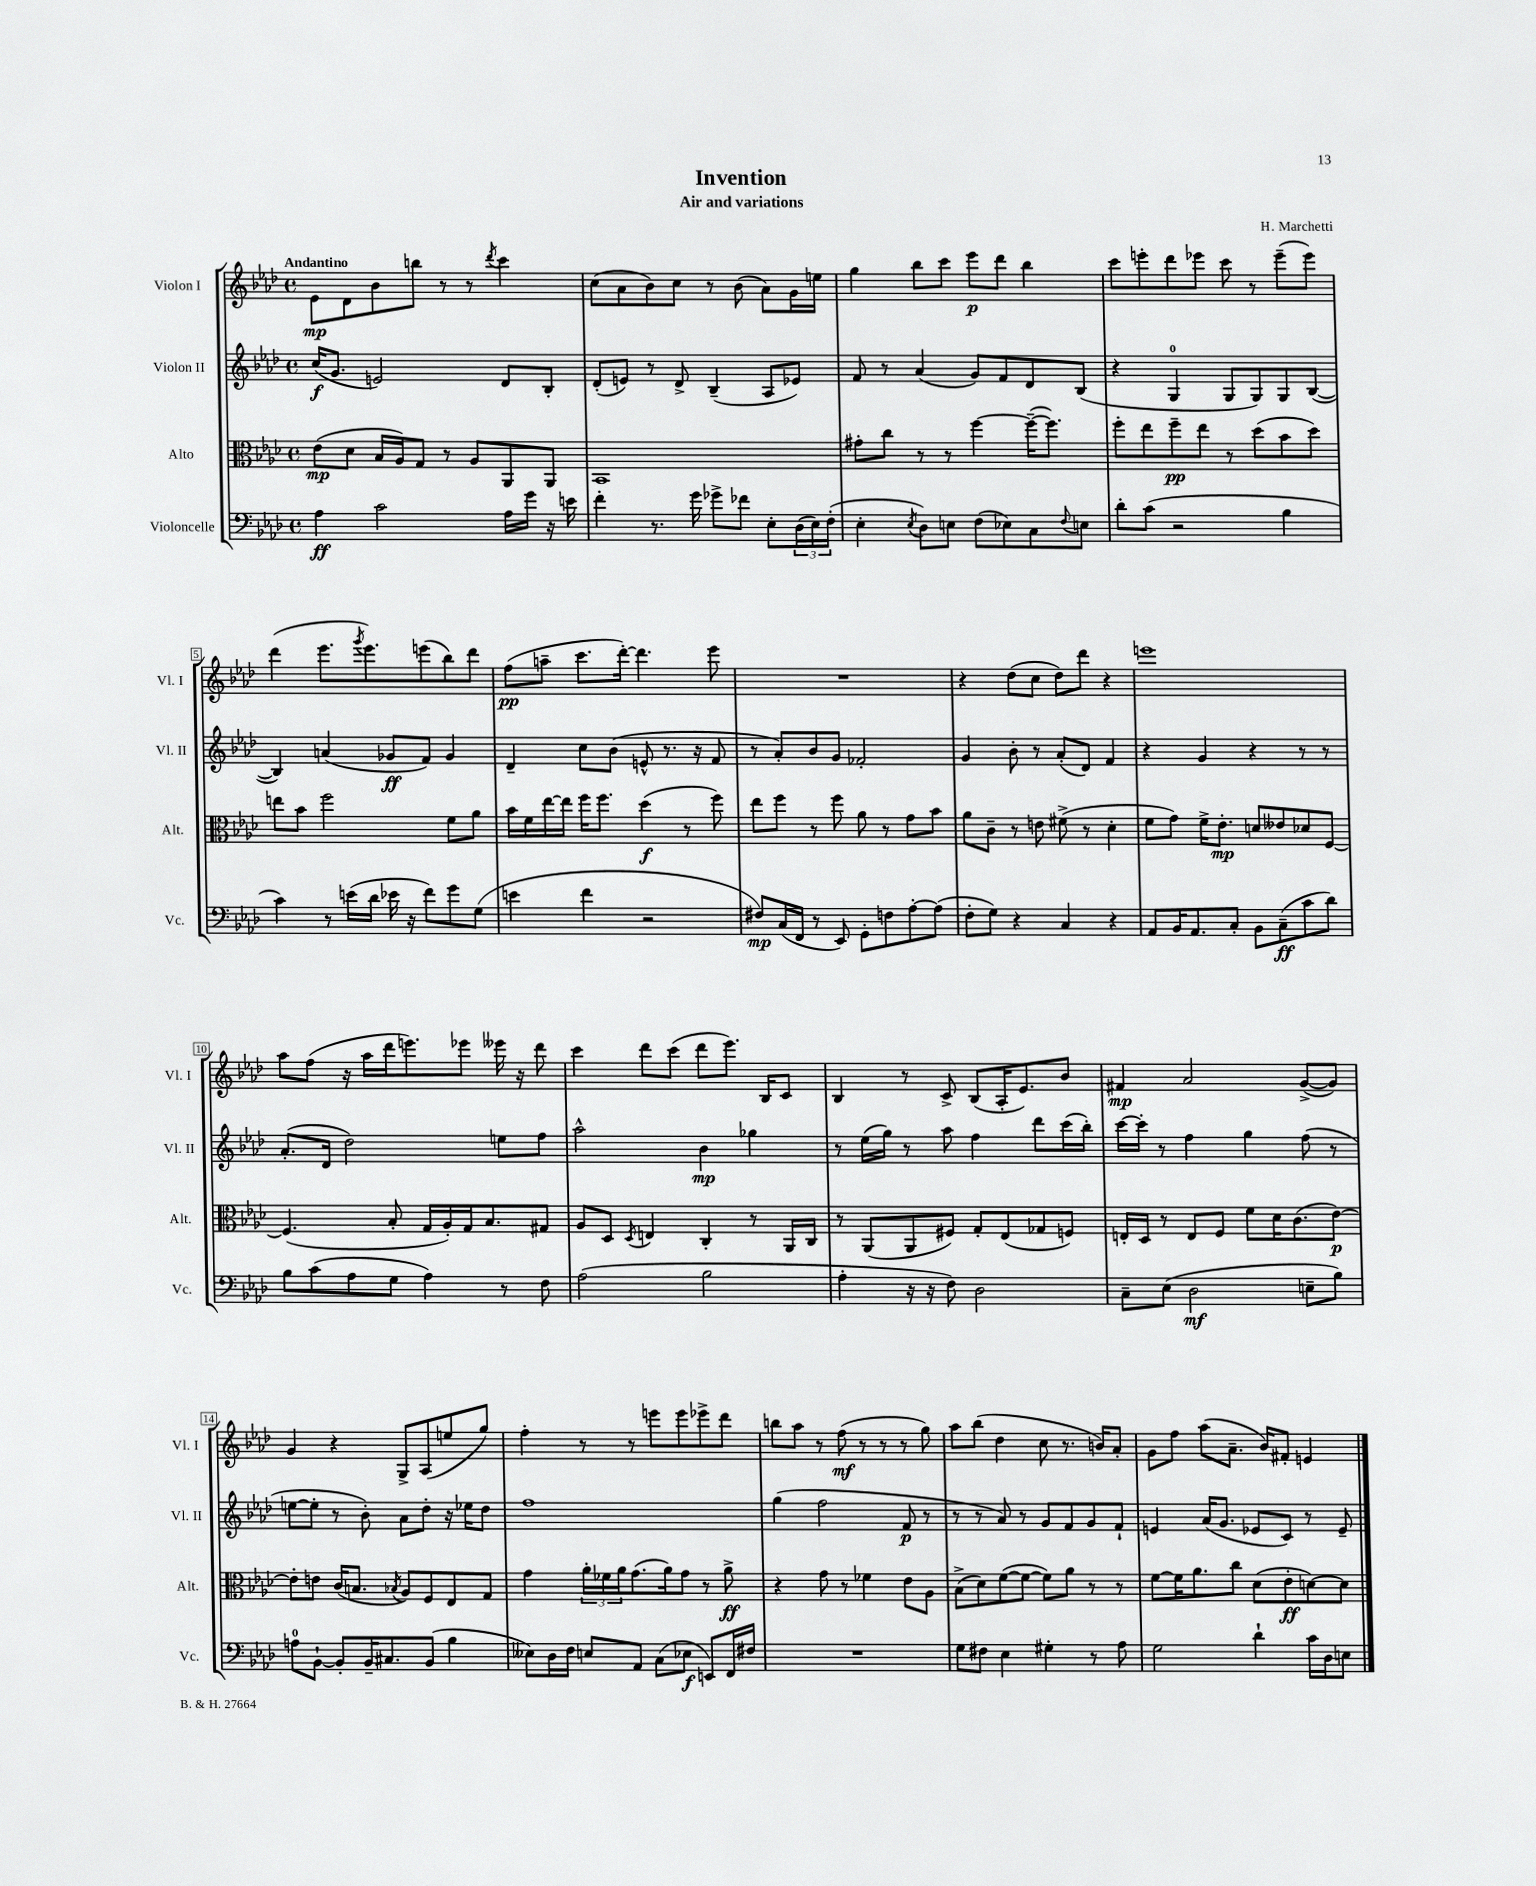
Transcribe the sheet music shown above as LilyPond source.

\header { title = "Invention" composer = "H. Marchetti" subtitle = "Air and variations" }
<<
\new StaffGroup <<
\new Staff = "s0" \with { instrumentName = "Violon I" shortInstrumentName = "Vl. I" } {
    \clef treble \key aes \major \defaultTimeSignature \time 4/4 \tempo "Andantino"
    ees'8\mp des'8 bes'8 b''8 r8 r8 \acciaccatura { des'''8 } c'''4 |
    c''8( aes'8 bes'8) c''8 r8 bes'8( aes'8) g'16 e''16 |
    g''4 bes''8 c'''8 ees'''8\p des'''8 bes''4 |
    c'''8 e'''8-. des'''8 ees'''8 c'''8 r8 ees'''8--( ees'''8) |
    des'''4( ees'''8. \acciaccatura { g'''8 } ees'''8.) e'''8( bes''8) des'''8 |
    f''8\pp( a''8-- c'''8. des'''16~-.) des'''4. ees'''8 |
    R1 |
    r4 des''8( c''8 des''8) des'''8 r4 |
    e'''1 |
    aes''8 f''8( r16 aes''16 des'''16 e'''8.) ees'''8 eeses'''16 r16 des'''8 |
    c'''4 des'''8 c'''8( des'''8 ees'''8.) bes16 c'8 |
    bes4 r8 c'8-> bes8( aes16-. ees'8.) bes'8 |
    fis'4\mp aes'2 g'8~->( g'8) |
    g'4 r4 g8-> aes8( e''8 g''8) |
    f''4-. r8 r8 e'''8 e'''8 ees'''8-> des'''8 |
    b''8 aes''8 r8 f''8\mf( r8 r8 r8 g''8) |
    aes''8 bes''8( des''4 c''8 r8. b'16) aes'8-. |
    g'8 f''8 aes''8( aes'8.-- bes'16) fis'8-. e'4 \bar "|." |
}
\new Staff = "s1" \with { instrumentName = "Violon II" shortInstrumentName = "Vl. II" } {
    \clef treble \key aes \major \defaultTimeSignature \time 4/4
    c''16\f( g'8. e'2) des'8 bes8-. |
    des'8-.( e'8) r8 des'8-> bes4--( aes8 ees'8) |
    f'8 r8 aes'4( g'8) f'8 des'8 bes8( |
    r4 g4-0 g8 g8) g8 bes8~( |
    bes4) a'4( ges'8\ff f'8) ges'4 |
    des'4-- c''8 bes'8( e'8-^ r8. r16 f'8 |
    r8 aes'8-.) bes'8 g'8 fes'2-. |
    g'4 bes'8-. r8 aes'8-.( des'8) f'4 |
    r4 g'4 r4 r8 r8 |
    aes'8.-.( des'16 des''2) e''8 f''8 |
    aes''2-^ bes'4\mp ges''4 |
    r8 ees''16( g''16) r8 aes''8 f''4 des'''8 c'''16( bes''16-.) |
    c'''16~ c'''16-. r8 f''4 g''4 f''8( r8 |
    e''8~ e''8-. r8 bes'8-.) aes'8 des''8-. r16 ees''16 des''8 |
    f''1 |
    g''4( f''2 f'8\p r8 |
    r8 r8 aes'8) r8 g'8 f'8 g'8 f'8-! |
    e'4 aes'16( g'8. ees'8 c'8) r8 ees'8-- \bar "|." |
}
\new Staff = "s2" \with { instrumentName = "Alto" shortInstrumentName = "Alt." } {
    \clef alto \key aes \major \defaultTimeSignature \time 4/4
    ees'8\mp( des'8 bes16 aes16) g8 r8 aes8 aes,8 aes,8 |
    bes,1 |
    gis'8-. c''8 r8 r8 f''4~ f''16~--( f''8.) |
    f''8-. ees''8 f''8--\pp ees''8 r8 des''8( bes'8 des''8) |
    e''8 bes'8 f''2 f'8 aes'8 |
    bes'16 f'16 ees''16~ ees''16 f''16 f''8. des''4\f( r8 f''8) |
    ees''8 f''8 r8 f''8 aes'8 r8 g'8 bes'8 |
    aes'8 c'8-- r8 e'8 fis'8->( r8 des'4-. |
    f'8 g'8) f'16-> ees'8.-.\mp d'8 eeses'8 des'8 f8~ |
    f4.( bes8-. g16 aes16-.) g16 bes8. gis8 |
    aes8 des8 \acciaccatura { des8 } e4 c4-. r8 aes,16 c16 |
    r8 aes,8( aes,8 fis8) g8-. ees8( ges8 f8) |
    e16-. des16 r8 e8 f8 f'8 des'16 c'8.( ees'8~\p) |
    ees'8-. e'8 c'16( b8. \acciaccatura { bes8 } aes8) f8 ees8 g8 |
    g'4 \tuplet 3/2 { aes'16-. fes'16 aes'16 } g'8.( aes'16) g'8 r8 aes'8->\ff |
    r4 g'8 r8 fes'4 ees'8 aes8 |
    bes8->( des'8) f'8~( f'8~ f'8) aes'8 r8 r8 |
    f'8~ f'16 aes'8. c''8 des'8( ees'8-.\ff d'8~) d'8 \bar "|." |
}
\new Staff = "s3" \with { instrumentName = "Violoncelle" shortInstrumentName = "Vc." } {
    \clef bass \key aes \major \defaultTimeSignature \time 4/4
    aes4\ff c'2 aes16 g'16 r16 e'16 |
    f'4-. r8. g'16 ges'8-> fes'8 ees8-. \tuplet 3/2 { des16( ees16) f16-.( } |
    ees4-. \acciaccatura { ees8 } des8) e8 f8( ees8) c8 \appoggiatura { f8 } e8 |
    des'8-. c'8( r2 bes4 |
    c'4) r8 e'16( des'16 ees'16 r16 f'8) g'8 g8( |
    e'4 f'4 r2 |
    fis8\mp) c16( f,16 r8 ees,8) g,8-. f8 aes8~-. aes8( |
    f8-. g8) r4 c4 r4 |
    aes,8 bes,16 aes,8. c8-. bes,8 c8--\ff( c'8 des'8) |
    bes8 c'8( aes8 g8 aes4) r8 f8 |
    aes2( bes2 |
    aes4-. r16 r16 f8) des2 |
    c8-- ees8( des2\mf e8-- bes8) |
    a8-0 bes,8~-! bes,8-. bes,16-- cis8. bes,8( bes4 |
    eeses8) des16 f16 e8 aes,8 c8( ees8\f e,8) f,16 fis16 |
    R1 |
    g8 fis8 ees4 gis4-. r8 aes8 |
    g2 des'4-! c'16 des16 e8 \bar "|." |
}
>>
>>
\layout { \context { \Score \override BarNumber.stencil = #(make-stencil-boxer 0.1 0.3 ly:text-interface::print) } }
